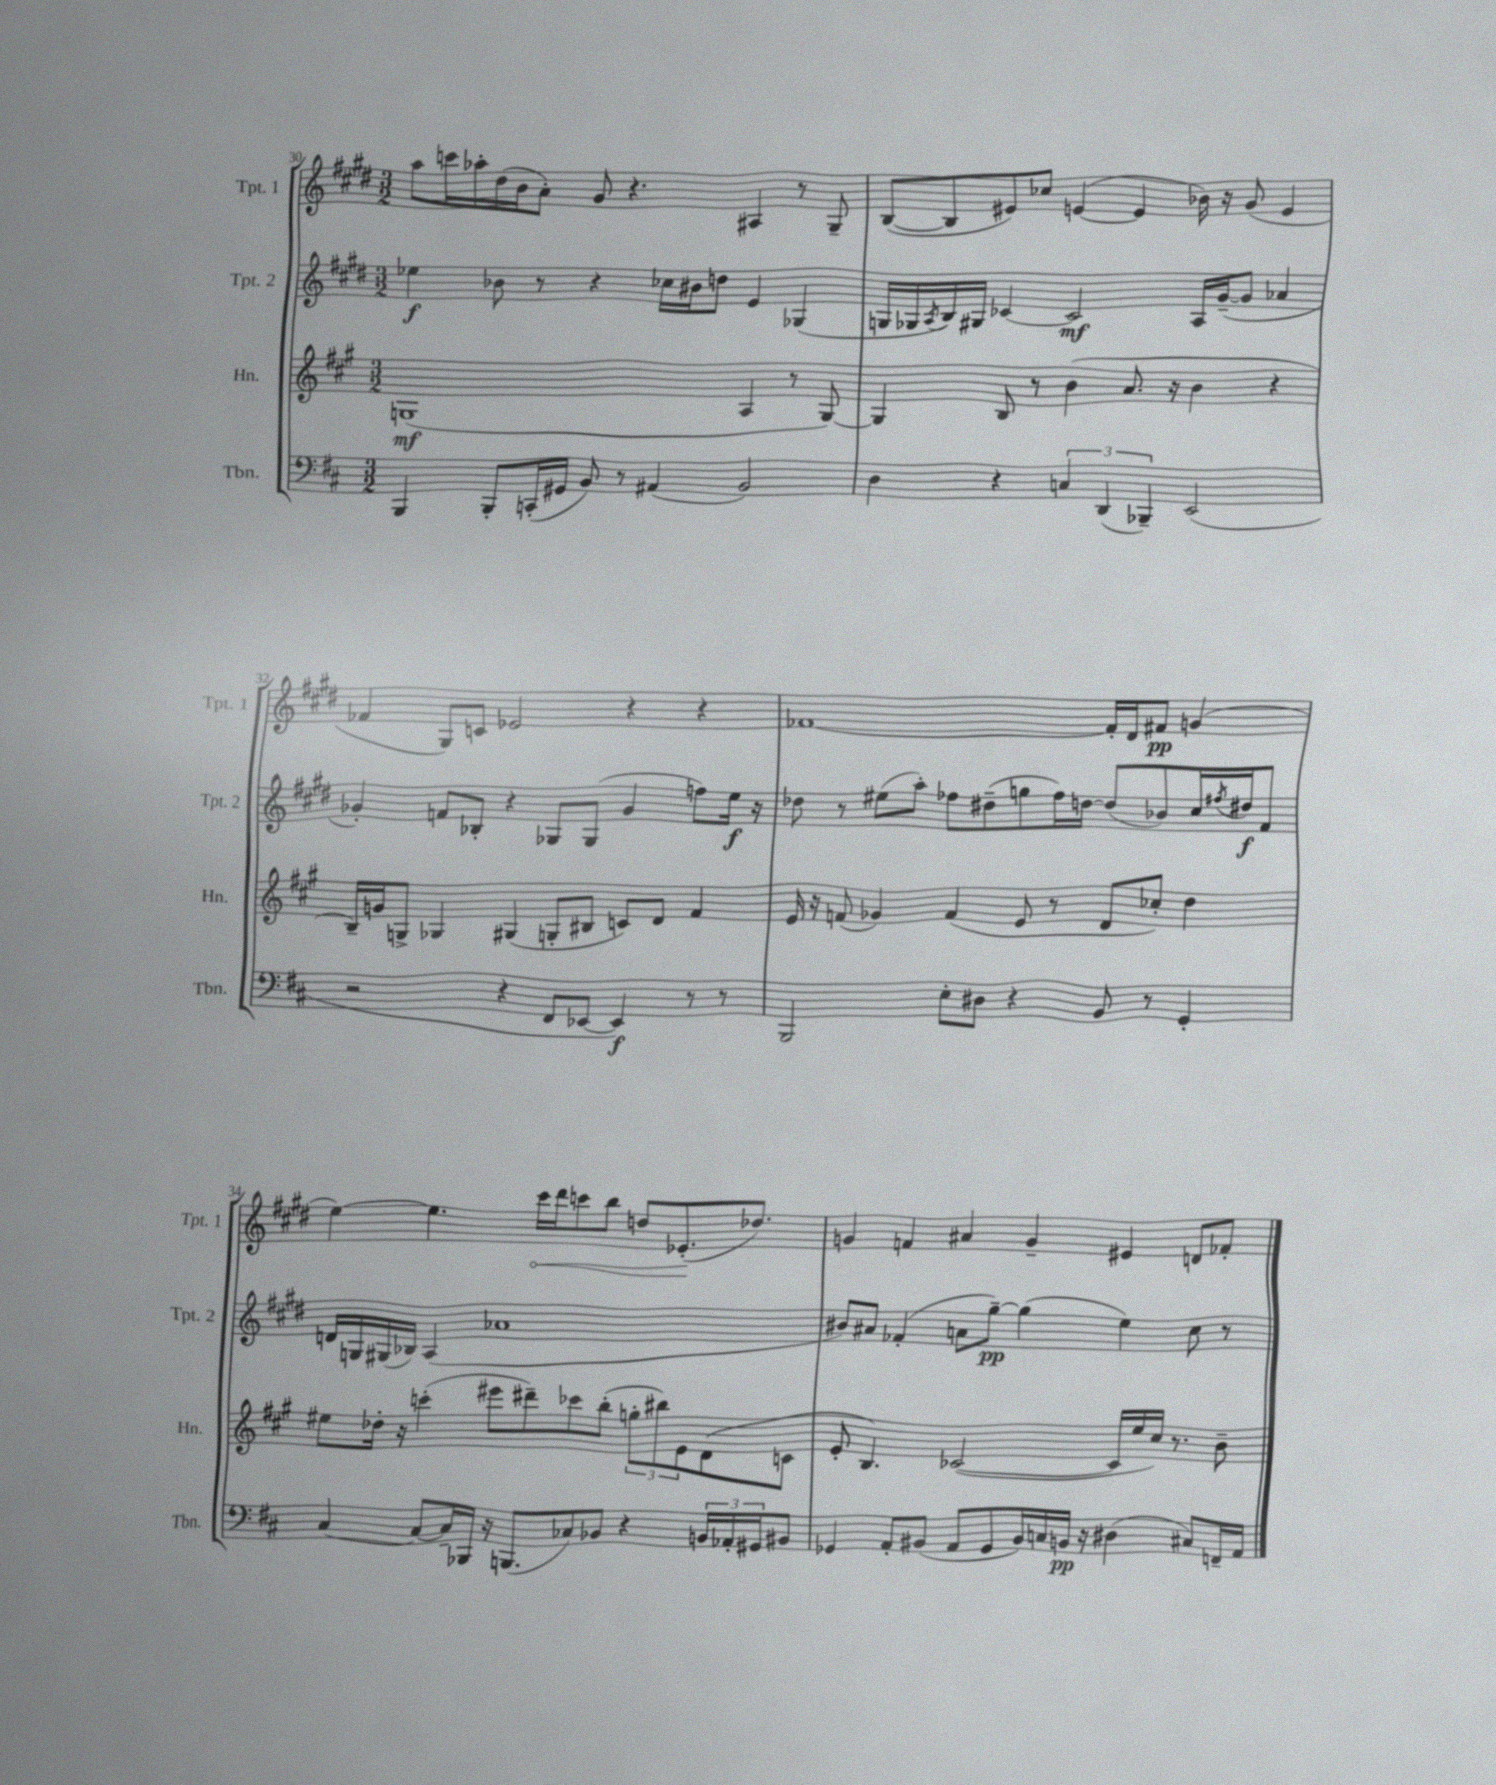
<<
\new StaffGroup <<
\new Staff = "s0" \with { instrumentName = "Tpt. 1" shortInstrumentName = "Tpt. 1" } {
    \clef treble \key e \major \numericTimeSignature \time 3/2
    a''8 c'''16 aes''16-. dis''16( b'16 a'8-.) gis'8 r4. ais4 r8 gis8-- |
    b8~( b8 eis'8) ces''8 e'4~( e'4 bes'16) r16 gis'8( e'4 |
    fes'4 gis8) c'8 ees'2 r4 r4 |
    fes'1~ fes'16-. dis'16 fis'8\pp g'4( |
    e''4~) e''4. \once \override Hairpin.circled-tip = ##t cis'''16\< dis'''16 c'''8 b''8 d''8 ees'8.-.\!( des''8.) |
    g'4 f'4 ais'4 g'4-- eis'4 d'8 fes'8-. \bar "|." |
}
\new Staff = "s1" \with { instrumentName = "Tpt. 2" shortInstrumentName = "Tpt. 2" } {
    \clef treble \key e \major \numericTimeSignature \time 3/2
    ees''4\f bes'8 r8 r4 ces''16 bis'16 d''8 e'4 ges4( |
    g16 ges16 \acciaccatura { a8 } b16) gis16 ces'4~ ces'2\mf a16 gis'16~--( gis'8 aes'4 |
    ges'4-.) f'8 bes8-. r4 ges8 ges8( ges'4 f''8) e''16\f r16 |
    des''8 r8 eis''8( a''8-.) fes''8 dis''8--( g''8 fes''16) d''16~ d''8( bes'8) cis''16 \acciaccatura { fis''8 } dis''16\f fis'8 |
    d'16 g16 gis16( bes16) a4( aes'1 |
    bis'8) ais'8 fes'4-.( a'8 gis''8~--\pp) gis''4( e''4) cis''8 r8 \bar "|." |
}
\new Staff = "s2" \with { instrumentName = "Hn." shortInstrumentName = "Hn." } {
    \clef treble \key a \major \numericTimeSignature \time 3/2
    g1\mf( a4 r8 g8~) |
    g4 b8 r8 b'4( a'8. r16 b'4 r4 |
    b16--) g'16 g8-> ges4 gis4( g8-. bis8 c'8) d'8 fis'4 |
    e'16 r16 f'8( ges'4) f'4( e'8 r8 d'8 ces''8-.) d''4 |
    eis''8 des''16-. r16 c'''4-.( eis'''8 dis'''8--) ces'''8 b''8-.( \tuplet 3/2 { g''8-. bis''8) e'8 } d'8( c'8 |
    e'8-. b4.) ces'2~( ces'16 e''16 cis''16) r8. b'8-- \bar "|." |
}
\new Staff = "s3" \with { instrumentName = "Tbn." shortInstrumentName = "Tbn." } {
    \clef bass \key d \major \numericTimeSignature \time 3/2
    b,,4 b,,8-. c,16-.( gis,16 b,8) r8 ais,4( b,2) |
    d4 r4 \tuplet 3/2 { c4 d,4( bes,,4--) } e,2( |
    r2 r4 fis,8 ees,8~ ees,4\f) r8 r8 |
    b,,2 e8-. dis8 r4 b,8 r8 g,4-. |
    cis4~ cis8~ cis16-- bes,,16 r16 b,,8.( ces8) bes,8 r4 \tuplet 3/2 { b,16 aes,16-. gis,16 } bis,8 |
    ges,4 a,8-. bis,8( a,8 ges,8 bis,16) c16 b,16\pp r16 dis4( cis8) f,16-- a,16 \bar "|." |
}
>>
>>
\layout { \context { \Score currentBarNumber = #30 } }
